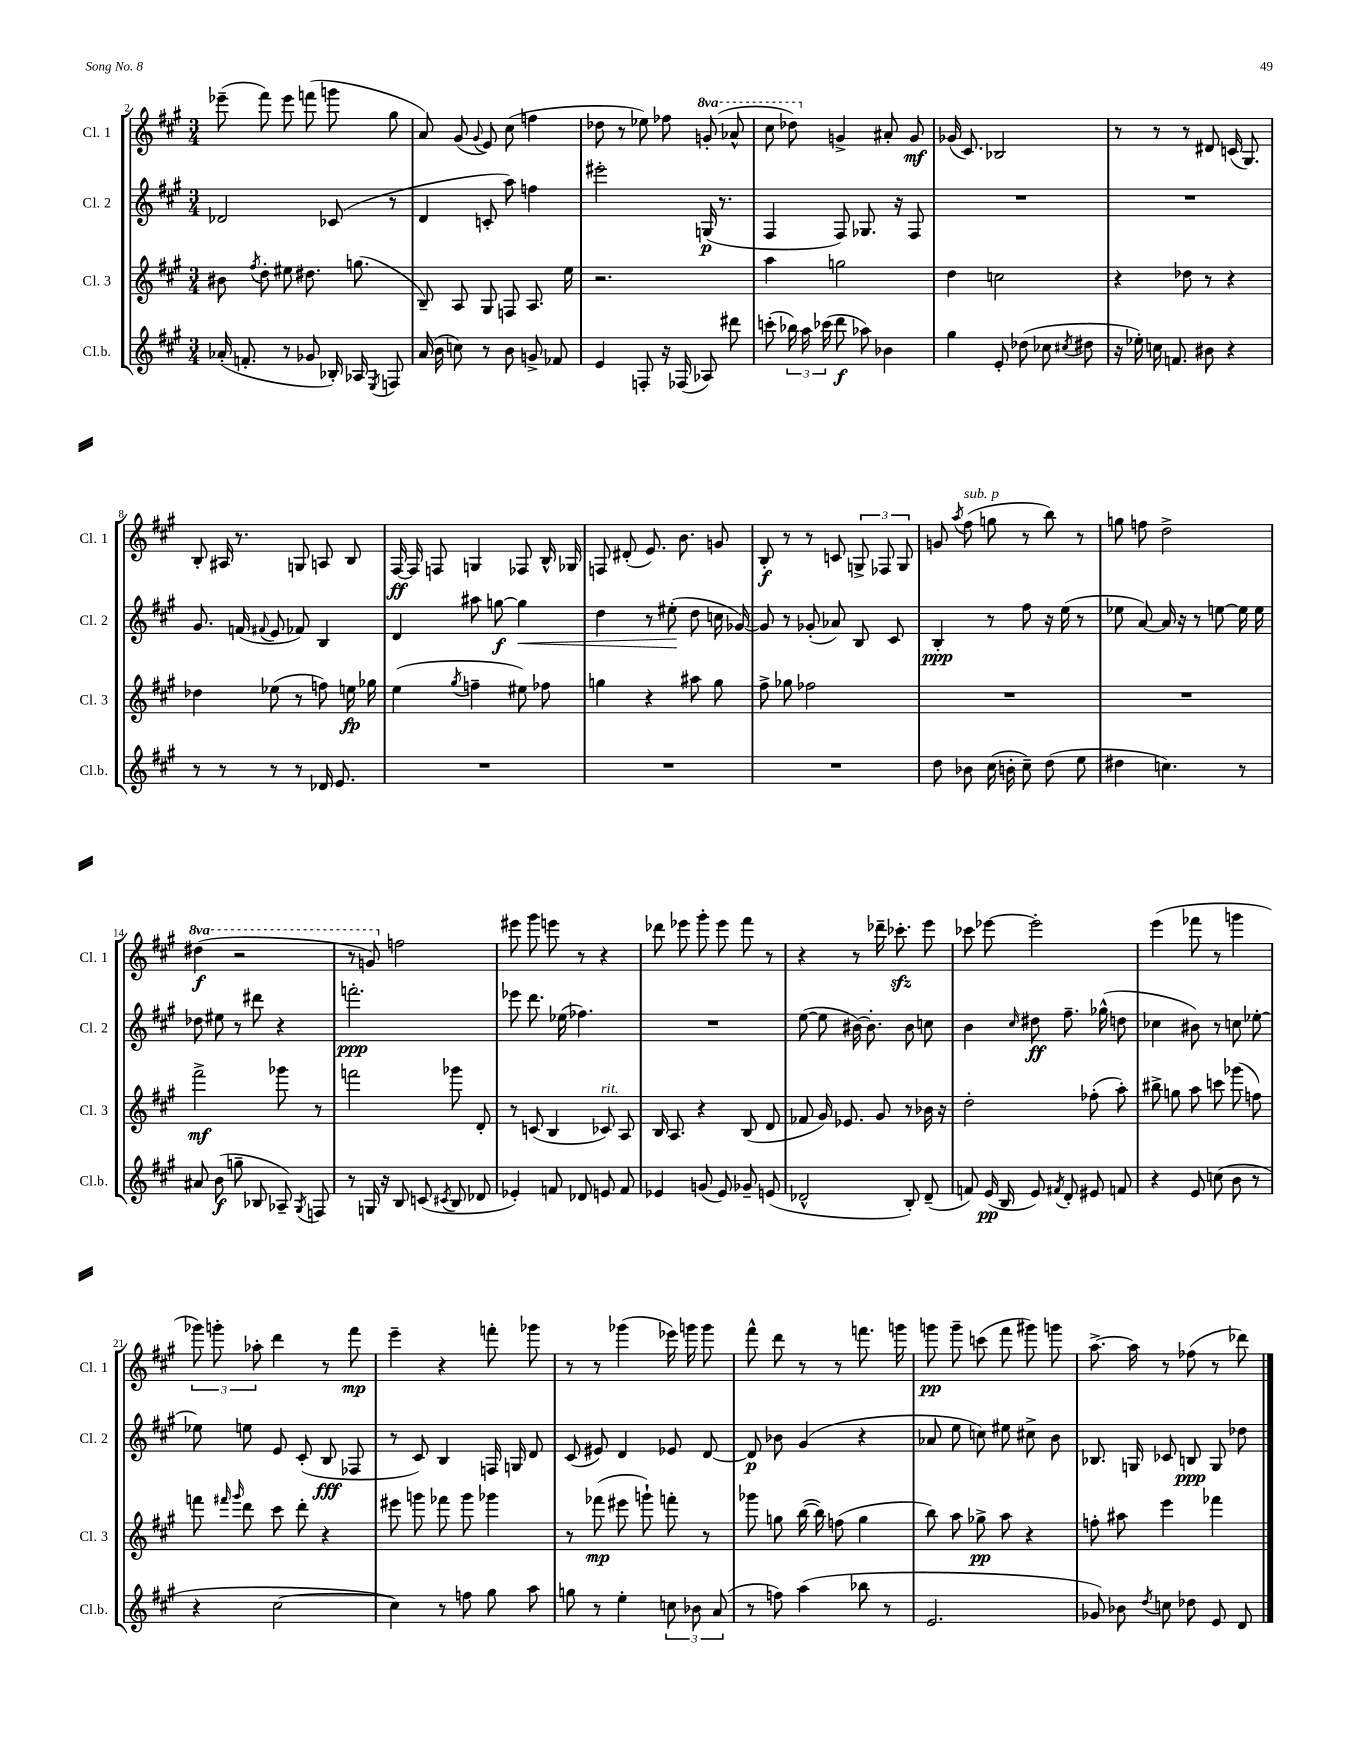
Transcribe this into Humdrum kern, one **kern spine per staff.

**kern	**dynam	**kern	**dynam	**kern	**dynam	**kern	**dynam
*part4	*part4	*part3	*part3	*part2	*part2	*part1	*part1
*staff4	*staff4	*staff3	*staff3	*staff2	*staff2	*staff1	*staff1
*I"Cl.b.	*	*I"Cl. 3	*	*I"Cl. 2	*	*I"Cl. 1	*
*I'Cl.b.	*	*I'Cl. 3	*	*I'Cl. 2	*	*I'Cl. 1	*
*clefG2	*	*clefG2	*	*clefG2	*	*clefG2	*
*k[f#c#g#]	*	*k[f#c#g#]	*	*k[f#c#g#]	*	*k[f#c#g#]	*
*M3/4	*	*M3/4	*	*M3/4	*	*M3/4	*
=2	=2	=2	=2	=2	=2	=2	=2
(16a-X'/	.	8b#X\	.	2d-X/	.	(8eee-X~\	.
8.fn'/	.	.	.	.	.	.	.
.	.	8qff#/	.	.	.	.	.
.	.	8dd'\	.	.	.	8fff#\)	.
8r	.	8ee#X\	.	.	.	8eee-\	.
8g-X/	.	8.dd#X\	.	.	.	(8fffn\	.
16B-X'/)	.	.	.	(8c-X/	.	8gggn\	.
16A-X/	.	(8.ggn\	.	.	.	.	.
8qE/	.	.	.	.	.	.	.
8Fn/	.	.	.	8r	.	8gg#\	.
=3	=3	=3	=3	=3	=3	=3	=3
(16a/	.	8B~/)	.	4d/	.	8a/)	.
16b\	.	.	.	.	.	.	.
8ccn\)	.	8A/	.	.	.	(8g#/	.
.	.	.	.	.	.	8qqg#/	.
8r	.	8G#/	.	8cn'/	.	8e/)	.
8b\	.	8Fn/	.	8aa\)	.	(8cc#\	.
8gn^/	.	8.A/	.	4ffn\	.	4ffn\	.
8f-X/	.	.	.	.	.	.	.
.	.	16ee\	.	.	.	.	.
=4	=4	=4	=4	=4	=4	=4	=4
4e/	.	2.r	.	2eee#X'\	.	8dd-X\	.
.	.	.	.	.	.	8r	.
8Fn'/	.	.	.	.	.	8ee-X\)	.
16r	.	.	.	.	.	8ff-X\	.
(16F-X/	.	.	.	.	.	.	.
*	*	*	*	*	*	*8va	*
8A-X/)	.	.	.	(16Gn/	p	(8ggn'/	.
.	.	.	.	8.r	.	.	.
8ddd#X\	.	.	.	.	.	8aa-X^^/	.
=5	=5	=5	=5	=5	=5	=5	=5
(8cccn'\	.	4aa\	.	4F#/	.	8ccc#\	.
24bb-X\)	.	.	.	.	.	8ddd-X\)	.
24aa\	.	.	.	.	.	.	.
(24ccc-X\	.	.	.	.	.	.	.
*	*	*	*	*	*	*X8va	*
8ddd\	f	2ggn\	.	8F#/)	.	4gn^/	.
8aa-X\)	.	.	.	8.G-X/	.	.	.
4b-X\	.	.	.	.	.	8a#X'/	.
.	.	.	.	16r	.	.	.
.	.	.	.	8F#/	.	8g/	mf
=6	=6	=6	=6	=6	=6	=6	=6
4gg#\	.	4dd\	.	2.r	.	(16g-X/	.
.	.	.	.	.	.	8.c#/)	.
8e'/	.	2ccn\	.	.	.	2B-X/	.
(8dd-X\	.	.	.	.	.	.	.
8cc-X\	.	.	.	.	.	.	.
8qcc#X/	.	.	.	.	.	.	.
8dd#X\	.	.	.	.	.	.	.
=7	=7	=7	=7	=7	=7	=7	=7
16r	.	4r	.	2.r	.	8r	.
16ee-X'\)	.	.	.	.	.	.	.
16ccn\	.	.	.	.	.	8r	.
8.fn/	.	.	.	.	.	.	.
.	.	8dd-X\	.	.	.	8r	.
8b#X\	.	8r	.	.	.	8d#X/	.
4r	.	4r	.	.	.	(16cn/	.
.	.	.	.	.	.	8.G#/)	.
!!LO:LB:g=z
=8	=8	=8	=8	=8	=8	=8	=8
8r	.	4dd-X\	.	8.g#/	.	8B'/	.
8r	.	.	.	.	.	16A#X/	.
.	.	.	.	(16fn/	.	8.r	.
.	.	.	.	8qqf#X/	.	.	.
8r	.	(8ee-X\	.	8e/	.	.	.
8r	.	8r	.	8f-X/)	.	8Gn/	.
16d-X/	.	8ffn\)	.	4B/	.	8An/	.
8.e/	.	.	.	.	.	.	.
.	.	16een\	fp	.	.	8B/	.
.	.	16gg-X\	.	.	.	.	.
=9	=9	=9	=9	=9	=9	=9	=9
2.r	.	(4ee\	.	4d/	.	[16F#/	ff
.	.	.	.	.	.	16F#/]	.
.	.	.	.	.	.	8Fn/	.
.	.	8qgg#/	.	.	.	.	.
.	.	4ffn~\	.	8aa#X\	.	4Gn/	.
.	.	.	.	[8ggn\	f	.	.
!	!	!	!	!	!LO:HP:b	!	!
.	.	8ee#X\)	.	4gg\]	<	8F-X/	.
.	.	8ff-X\	.	.	.	16B^^/	.
.	.	.	.	.	.	16G-X/	.
=10	=10	=10	=10	=10	=10	=10	=10
2.r	.	4ggn\	.	4dd\	.	8Fn/	.
.	.	.	.	.	.	(8d#X'/	.
.	.	4r	.	8r	.	8.e/)	.
.	.	.	.	(8ee#X'\	.	.	.
.	.	.	.	.	.	8.b\	.
.	.	8aa#X\	.	8dd\	[	.	.
.	.	8gg\	.	16ccn\	.	8gn/	.
.	.	.	.	[16g-X/)	.	.	.
=11	=11	=11	=11	=11	=11	=11	=11
2.r	.	8ff#^\	.	8g-/]	.	8B'/	f
.	.	8gg-X\	.	8r	.	8r	.
.	.	2ff-X\	.	(8g-X'/	.	8r	.
.	.	.	.	8a-X/)	.	8cn/	.
.	.	.	.	8B/	.	12Gn^/	.
.	.	.	.	.	.	12F-X/	.
.	.	.	.	8c#/	.	.	.
.	.	.	.	.	.	12G/	.
=12	=12	=12	=12	=12	=12	=12	=12
8dd\	.	2.r	.	4B'/	ppp	8gn/	.
.	.	.	.	.	.	8qaa/	.
!	!	!	!	!	!	!LO:TX:a:i:t=sub. p	!
8b-X\	.	.	.	.	.	(8ff#\	.
(16cc#\	.	.	.	8r	.	8ggn\	.
16bn'\	.	.	.	.	.	.	.
8cc#~\)	.	.	.	8ff#\	.	8r	.
(8dd\	.	.	.	16r	.	8bb\)	.
.	.	.	.	(16ee\	.	.	.
8ee\	.	.	.	8r	.	8r	.
=13	=13	=13	=13	=13	=13	=13	=13
4dd#X\	.	2.r	.	8ee-X\	.	8ggn\	.
.	.	.	.	[8a/)	.	8ffn\	.
4.ccn\)	.	.	.	16a/]	.	2dd^\	.
.	.	.	.	16r	.	.	.
.	.	.	.	8r	.	.	.
.	.	.	.	[8een\	.	.	.
8r	.	.	.	16ee\]	.	.	.
.	.	.	.	16ee\	.	.	.
!!LO:LB:g=z
=14	=14	=14	=14	=14	=14	=14	=14
*	*	*	*	*	*	*8va	*
8a#X/	.	2fff#^\	mf	8dd-X\	.	(4ddd#X\	f
(8b\	f	.	.	8ee#X\	.	.	.
8ggn~\	.	.	.	8r	.	2r	.
8B-X/	.	.	.	8ddd#X\	.	.	.
8A-X~/)	.	8ggg-X\	.	4r	.	.	.
8qG#/	.	.	.	.	.	.	.
8Fn/	.	8r	.	.	.	.	.
=15	=15	=15	=15	=15	=15	=15	=15
8r	.	2fffn\	.	2.fffn'\	ppp	8r	.
16Gn/	.	.	.	.	.	8ggn/)	.
16r	.	.	.	.	.	.	.
*	*	*	*	*	*	*X8va	*
8B/	.	.	.	.	.	2ffn\	.
(8cn/	.	.	.	.	.	.	.
8qc#X/	.	.	.	.	.	.	.
8B/	.	8ggg-X\	.	.	.	.	.
8d-X/	.	8d'/	.	.	.	.	.
=16	=16	=16	=16	=16	=16	=16	=16
4e-X'/)	.	8r	.	8eee-X\	.	8eee#X\	.
.	.	(8cn/	.	8.ddd\	.	8ggg#\	.
8fn/	.	4B/	.	.	.	8eeen\	.
.	.	.	.	(16ee-X\	.	.	.
8d-X/	.	.	.	4.ff-X\)	.	8r	.
!	!	!LO:TX:a:i:t=rit.	!	!	!	!	!
8en/	.	8c-X/)	.	.	.	4r	.
8f/	.	8A/	.	.	.	.	.
=17	=17	=17	=17	=17	=17	=17	=17
4e-X/	.	16B/	.	2.r	.	8ddd-X\	.
.	.	8.A/	.	.	.	.	.
.	.	.	.	.	.	8eee-X\	.
(8gn/	.	4r	.	.	.	8ggg#'\	.
8e-/)	.	.	.	.	.	8eee-\	.
8g-X~/	.	(8B/	.	.	.	8fff#\	.
(8en/	.	8d/	.	.	.	8r	.
=18	=18	=18	=18	=18	=18	=18	=18
2d-X^^/	.	8f-X/	.	([8ee\	.	4r	.
.	.	16g#/)	.	8ee\]	.	.	.
.	.	8.e-X/	.	.	.	.	.
.	.	.	.	[16b#X\)	.	8r	.
.	.	.	.	8.b#'\]	.	.	.
.	.	8g#/	.	.	.	16ddd-X~\	.
.	.	.	.	.	.	8.ccc-Xzz'\	.
8B'/)	.	8r	.	8b#\	.	.	.
(8d-~/	.	16b-X\	.	8ccn\	.	8eee\	.
.	.	16r	.	.	.	.	.
=19	=19	=19	=19	=19	=19	=19	=19
8fn/)	.	2dd'\	.	4b\	.	8ccc-X\	.
(16e/	pp	.	.	.	.	[8eee-X\	.
16B/	.	.	.	.	.	.	.
.	.	.	.	16qqcc#/	.	.	.
8e/)	.	.	.	8dd#X\	ff	2eee-'\]	.
8qf#X/	.	.	.	.	.	.	.
8d'/	.	.	.	8.ff#~\	.	.	.
8e#X/	.	(8ff-X'\	.	.	.	.	.
.	.	.	.	(16gg-X^^\	.	.	.
8fn/	.	8aa'\)	.	8ddn\	.	.	.
=20	=20	=20	=20	=20	=20	=20	=20
4r	.	8bb#X^\	.	4cc-X\	.	(4eee\	.
.	.	8ggn\	.	.	.	.	.
8e/	.	8aa\	.	8b#X\)	.	8fff-X\	.
(8ccn\	.	8cccn\	.	8r	.	8r	.
8b\	.	(8ggg-X\	.	8ccn\	.	4gggn\	.
8r	.	8ffn\)	.	[8ee-X'\	.	.	.
!!LO:LB:g=z
=21	=21	=21	=21	=21	=21	=21	=21
4r	.	8fffn\	.	8ee-X\]	.	12ggg-X\)	.
.	.	.	.	.	.	12gggn'\	.
.	.	16qqfff#X/	.	.	.	.	.
.	.	16qqggg#/	.	.	.	.	.
.	.	8ddd\	.	8een\	.	.	.
.	.	.	.	.	.	12aa-X'\	.
[2cc#\	.	8ccc#\	.	8e/	.	4ddd\	.
.	.	8ddd'\	.	(8c#'/	.	.	.
.	.	4r	.	8B/	fff	8r	.
.	.	.	.	8F-X/	.	8fff#\	mp
=22	=22	=22	=22	=22	=22	=22	=22
4cc#\])	.	8eee#X\	.	8r	.	4eee~\	.
.	.	8gggn\	.	8c#/)	.	.	.
8r	.	8fff-X\	.	4B/	.	4r	.
8ffn\	.	8ggg\	.	.	.	.	.
8gg#\	.	4ggg-X\	.	16Fn/	.	8fffn'\	.
.	.	.	.	16Gn/	.	.	.
8aa\	.	.	.	8d/	.	8ggg-X\	.
=23	=23	=23	=23	=23	=23	=23	=23
8ggn\	.	8r	.	(8c#/	.	8r	.
8r	.	(8fff-X\	mp	8e#X/)	.	8r	.
4ee'\	.	8eee#X\	.	4d/	.	(4ggg-X\	.
.	.	8gggn`\)	.	.	.	.	.
12ccn\	.	8fffn'\	.	8e-X/	.	16eee-X\)	.
.	.	.	.	.	.	16gggn\	.
12b-X\	.	.	.	.	.	.	.
.	.	8r	.	[8d/	.	8ggg\	.
(12a/	.	.	.	.	.	.	.
=24	=24	=24	=24	=24	=24	=24	=24
8r	.	8ggg-X\	.	8d/]	p	8fff#^^\	.
8ffn\)	.	8ggn\	.	8b-X\	.	8ddd\	.
(4aa\	.	([16bb\	.	(4g#/	.	8r	.
.	.	16bb\])	.	.	.	.	.
.	.	(8ffn\	.	.	.	8r	.
8bb-X\	.	4gg\	.	4r	.	8.fffn\	.
8r	.	.	.	.	.	.	.
.	.	.	.	.	.	16gggn\	.
=25	=25	=25	=25	=25	=25	=25	=25
2.e/	.	8bb\)	.	8a-X/	.	8gggn\	pp
.	.	8aa\	.	8ee\	.	8ggg~\	.
.	.	8gg-X^\	pp	8ccn\)	.	(8cccn\	.
.	.	8aa\	.	8ee#X\	.	8fff#\	.
.	.	4r	.	8cc#X^\	.	8ggg#X\)	.
.	.	.	.	8b\	.	8gggn\	.
=26	=26	=26	=26	=26	=26	=26	=26
8g-X/)	.	8ffn'\	.	8.B-X/	.	[8.aa^\	.
8b-X\	.	8aa#X\	.	.	.	.	.
.	.	.	.	16Gn/	.	16aa\]	.
8qdd/	.	.	.	.	.	.	.
8ccn\	.	4eee\	.	8c-X/	.	8r	.
8dd-X\	.	.	.	8Bn/	ppp	(8ff-X\	.
8e/	.	4fff-X\	.	8G/	.	8r	.
8d/	.	.	.	8dd-X\	.	8ddd-X\)	.
==	==	==	==	==	==	==	==
*-	*-	*-	*-	*-	*-	*-	*-
